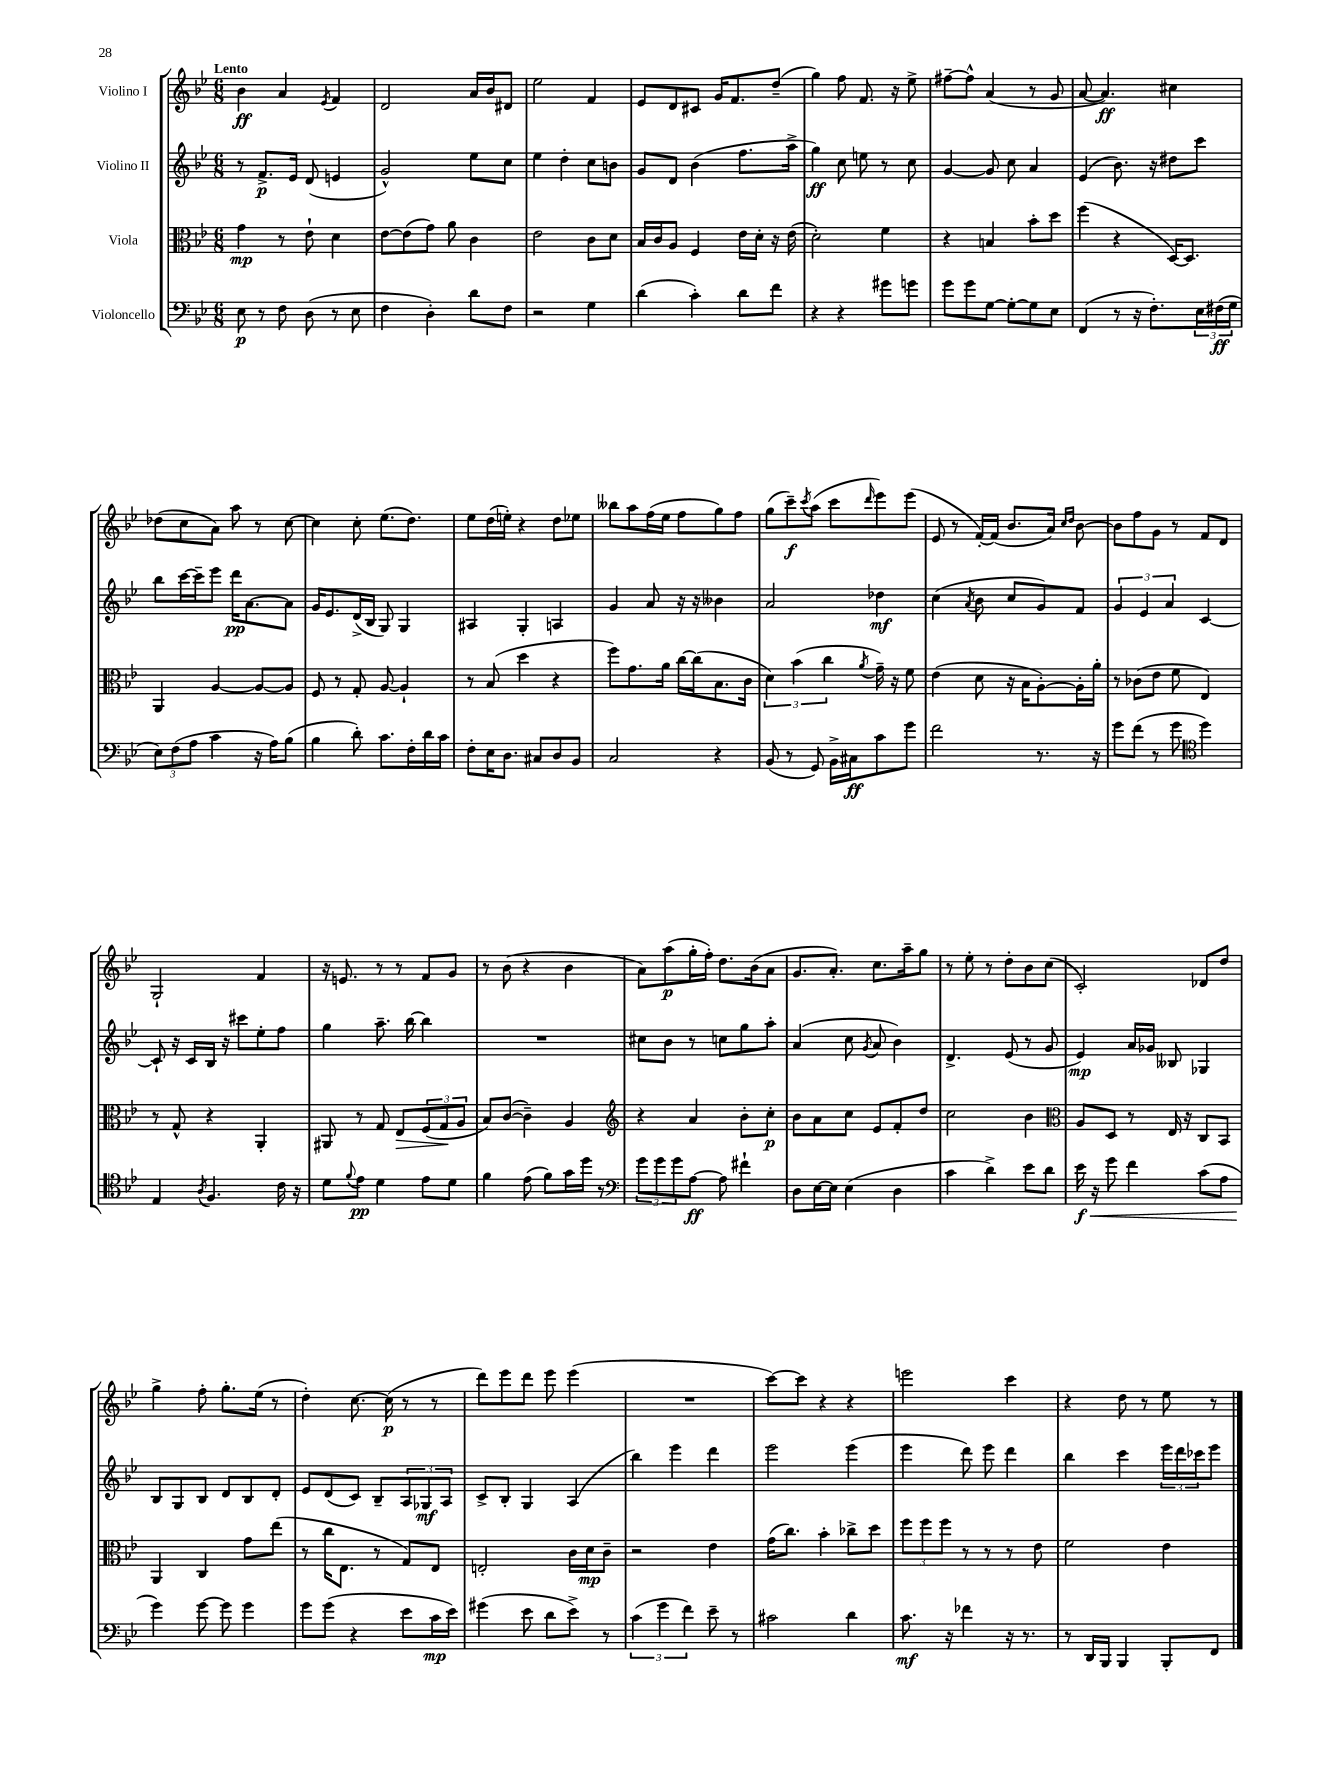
<<
\new StaffGroup <<
\new Staff = "s0" \with { instrumentName = "Violino I" } {
    \clef treble \key bes \major \numericTimeSignature \time 6/8 \tempo "Lento"
    bes'4\ff a'4 \acciaccatura { ees'8 } f'4 |
    d'2 a'16 bes'16 dis'8 |
    ees''2 f'4 |
    ees'8 d'8 cis'8 g'16 f'8. d''8--( |
    g''4) f''8 f'8. r16 ees''8-> |
    fis''8~-- fis''8-^ a'4( r8 g'8 |
    a'8~ a'4.\ff) cis''4 |
    des''8( c''8 a'8) a''8 r8 c''8~ |
    c''4 c''8-. ees''8.( d''8.) |
    ees''8 d''16( e''16-.) r4 d''8 ees''8 |
    beses''8 a''8 f''16( ees''16 f''8 g''8) f''8 |
    g''8( c'''8--\f) \acciaccatura { c'''8 } a''8( c'''8 \grace { d'''16 } ees'''8) ees'''8( |
    ees'8 r8 f'16~-.) f'16( bes'8. a'16) \grace { c''16 d''16 } bes'8~ |
    bes'8 f''8 g'8 r8 f'8 d'8 |
    g2-! f'4 |
    r16 e'8. r8 r8 f'8 g'8 |
    r8 bes'8( r4 bes'4 |
    a'8) a''8\p( g''16-. f''16-.) d''8. bes'16( a'8 |
    g'8. a'8.-.) c''8. a''16-- g''8 |
    r8 ees''8-. r8 d''8-. bes'8 c''8( |
    c'2-.) des'8 d''8 |
    g''4-> f''8-. g''8.-. ees''16( r8 |
    d''4-.) c''8.~ c''16\p( r8 r8 |
    d'''8) ees'''8 d'''8 ees'''8 ees'''4( |
    R2. |
    c'''8~) c'''8 r4 r4 |
    e'''2 c'''4 |
    r4 d''8 r8 ees''8 r8 \bar "|." |
}
\new Staff = "s1" \with { instrumentName = "Violino II" } {
    \clef treble \key bes \major \numericTimeSignature \time 6/8
    r8 f'8.->\p ees'16 d'8( e'4 |
    g'2-^) ees''8 c''8 |
    ees''4 d''4-. c''8 b'8 |
    g'8 d'8 bes'4( f''8. a''16-> |
    g''4\ff) c''8 e''8 r8 c''8 |
    g'4~ g'8 c''8 a'4 |
    ees'4( bes'8.) r16 dis''8 c'''8 |
    bes''8 c'''16~ c'''16-- ees'''8 d'''16\pp a'8.~ a'8 |
    g'16 ees'8. d'16->( bes16 g8) g4 |
    ais4 g4-. a4 |
    g'4 a'8 r16 r16 beses'4 |
    a'2 des''4\mf |
    c''4( \acciaccatura { a'8 } bes'8 c''8 g'8) f'8 |
    \tuplet 3/2 { g'4 ees'4 a'4 } c'4~ |
    c'8-! r16 c'16 bes16 r16 cis'''8 ees''8-. f''8 |
    g''4 a''8.-- bes''16~ bes''4 |
    R2. |
    cis''8 bes'8 r8 c''8 g''8 a''8-. |
    a'4( c''8 \acciaccatura { g'8 } a'8 bes'4) |
    d'4.-> ees'8( r8 g'8 |
    ees'4\mp) a'16 ges'16 beses8 ges4 |
    bes8 g8 bes8 d'8 bes8 d'8-. |
    ees'8 d'8( c'8) bes8-- \tuplet 3/2 { a8 ges8\mf a8 } |
    c'8-> bes8-. g4 a4( |
    bes''4) ees'''4 d'''4 |
    ees'''2 ees'''4( |
    ees'''4 d'''8) ees'''8 d'''4 |
    bes''4 c'''4 \tuplet 3/2 { ees'''16 d'''16 ces'''16 } ees'''8 \bar "|." |
}
\new Staff = "s2" \with { instrumentName = "Viola" } {
    \clef alto \key bes \major \numericTimeSignature \time 6/8
    g'4\mp r8 ees'8-! d'4 |
    ees'8~ ees'8( g'8) a'8 c'4 |
    ees'2 c'8 d'8 |
    bes16 c'16 a8 f4 ees'16 d'16-. r16 ees'16( |
    d'2-.) f'4 |
    r4 b4 bes'8-. d''8 |
    f''4( r4 d16~) d8. |
    a,4 a4~ a8~ a8 |
    f8 r8 g8-. a8~ a4-! |
    r8 bes8( d''4 r4 |
    f''8) g'8. a'16 c''16~ c''16( bes8. c'16 |
    \tuplet 3/2 { d'4) bes'4( c''4 } \acciaccatura { a'8 } g'16--) r16 f'8 |
    ees'4( d'8 r16 bes16 a8~-.) a16-. a'16-. |
    r8 ces'8( ees'8 f'8 ees4) |
    r8 g8-^ r4 a,4-. |
    ais,8 r8 g8 ees8\> \tuplet 3/2 { f8( g8\! a8 } |
    bes8) c'8~( c'4--) a4 |
    \clef treble r4 a'4 bes'8-. c''8-.\p |
    bes'8 a'8 c''8 ees'8 f'8-. d''8 |
    c''2 bes'4 |
    \clef alto a8 d8 r8 ees16 r16 c8 bes,8 |
    a,4 c4 g'8 ees''8( |
    r8 c''16 ees8. r8 g8) ees8 |
    e2-. c'16 d'16\mp c'8-- |
    r2 ees'4 |
    g'16( c''8.) bes'4-. ces''8-> d''8 |
    \tuplet 3/2 { f''8 f''8 f''8 } r8 r8 r8 ees'8 |
    f'2 ees'4 \bar "|." |
}
\new Staff = "s3" \with { instrumentName = "Violoncello" } {
    \clef bass \key bes \major \numericTimeSignature \time 6/8
    ees8\p r8 f8 d8( r8 ees8 |
    f4 d4-.) d'8 f8 |
    r2 g4 |
    d'4( c'4-.) d'8 f'8 |
    r4 r4 gis'8 g'8 |
    g'8 g'8 g8~ g8~-. g8 ees8 |
    f,4( r8 r16 f8.-.) \tuplet 3/2 { ees16 fis16\ff( g16 } |
    \tuplet 3/2 { ees8) f8( a8 } c'4 r16 a16) bes8( |
    bes4 d'8-.) c'8. f16-. d'16 c'16 |
    f8-. ees16 d8. cis8 d8 bes,8 |
    c2 r4 |
    bes,8( r8 g,8) bes,16-> cis16\ff c'8 g'8 |
    f'2 r8. r16 |
    g'8 f'8( r8 g'8 \clef tenor d''4) |
    ees4 \acciaccatura { a8 } f4. c'16 r16 |
    d'8 \appoggiatura { f'8 } ees'8\pp d'4 ees'8 d'8 |
    f'4 ees'8( f'8) g'16 d''16 r8 |
    \clef bass \tuplet 3/2 { g'8 g'8 g'8 } a8~\ff a8 fis'4-! |
    d8 ees16~ ees16 ees4( d4 |
    c'4 d'4->) ees'8 d'8 |
    ees'16\f\< r16 g'8 f'4 c'8( a8 |
    g'4\!) g'8~ g'8 g'4 |
    g'8 g'8( r4 ees'8 c'16\mp ees'16) |
    gis'4( ees'8 d'8 ees'8->) r8 |
    \tuplet 3/2 { c'4( g'4 f'4) } ees'8-- r8 |
    cis'2 d'4 |
    c'8.\mf r16 fes'4 r16 r8. |
    r8 d,16 bes,,16 bes,,4 bes,,8-. f,8 \bar "|." |
}
>>
>>
\layout { \context { \Score \remove "Bar_number_engraver" } }
